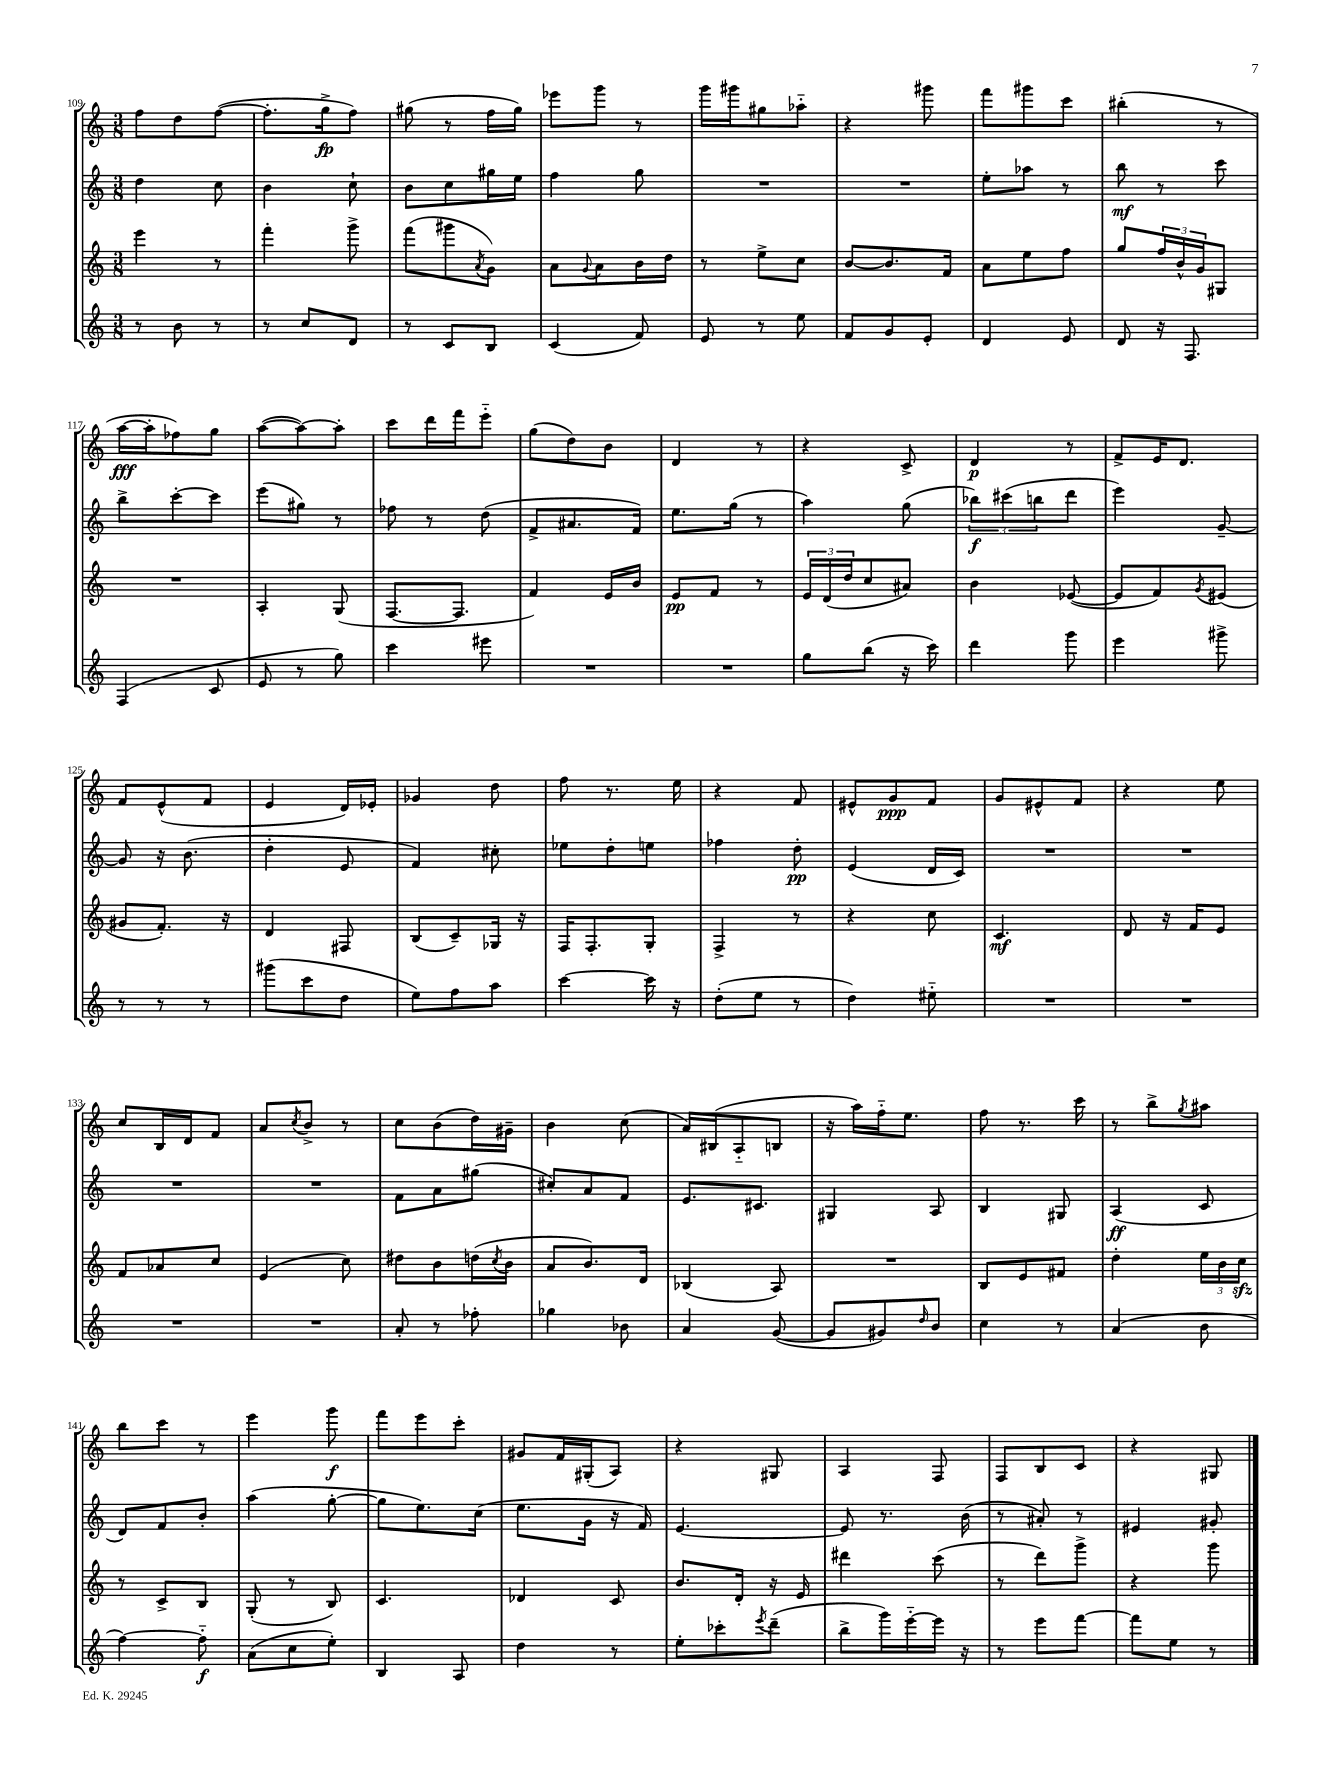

**kern	**kern	**kern	**kern
*staff4	*staff3	*staff2	*staff1
*clefG2	*clefG2	*clefG2	*clefG2
*k[]	*k[]	*k[]	*k[]
*M3/8	*M3/8	*M3/8	*M3/8
8r	4eee\	4dd\	8ff\L
8b\	.	.	8dd\
8r	8r	8cc\	([8ff\J
=	=	=	=
8r	4fff'\	4b\	8.ff'\]L
8cc/L	.	.	.
.	.	.	16gg^\k
8d/J	8ggg^\	8cc`\	8ff\J)
=	=	=	=
8r	(8fff\L	8b\L	(8gg#\
8c/L	8ggg#\	8cc\	8r
.	8qa/	.	.
8B/J	8g\J)	16gg#\L	16ff\LL
.	.	16ee\JJ	16gg#\JJ)
=	=	=	=
(4c/	8a\L	4ff\	8eee-\L
.	8qqg/	.	.
.	8a\	.	8ggg\J
8f/)	16b\L	8gg\	8r
.	16dd\JJ	.	.
=	=	=	=
8e/	8r	4.r	16ggg\LL
.	.	.	16ggg#\J
8r	8ee^\L	.	8gg#\
8ee\	8cc\J	.	8aa-'~\J
=	=	=	=
8f/L	[8b/L	4.r	4r
8g/	8.b/]	.	.
8e'/J	.	.	8ggg#\
.	16f/Jk	.	.
=	=	=	=
4d/	8a\L	8ee'\L	8fff\L
.	8ee\	8aa-\J	8ggg#\
8e/	8ff\J	8r	8ccc\J
=	=	=	=
8d/	8gg/L	8bb\	(4bb#'\
16r	24ff/L	8r	.
.	24b^^/	.	.
8.F/	.	.	.
.	24g/J	.	.
.	8G#/J	8ccc\	8r
=	=	=	=
(4F/	4.r	8bb^\L	[16aa\LL
.	.	.	16aa'\]J
.	.	[8ccc'\	8ff-\)
8c/	.	8ccc\]J	8gg\J
=	=	=	=
8e/	4A'/	(8eee\L	([8aa\L
8r	.	8gg#\J)	8aa\_)
8gg\)	(8G/	8r	8aa'\]J
=	=	=	=
4ccc\	[8.F/L	8ff-\	8ccc\L
.	.	8r	16ddd\L
.	8.F/]J	.	16fff\J
8eee#\	.	(8dd\	8eee'~\J
=	=	=	=
4.r	4f/)	8f^/L	(8gg\L
.	.	8.a#/	8dd\)
.	16e/LL	.	8b\J
.	16b/JJ	16f/Jk)	.
=	=	=	=
4.r	8e/L	8.ee\L	4d/
.	8f/J	.	.
.	.	(16gg\Jk	.
.	8r	8r	8r
=	=	=	=
8gg\L	24e/LL	4aa\)	4r
.	(24d/	.	.
.	24dd/J	.	.
(8bb\J	8cc/	.	.
16r	8a#/J)	(8gg\	8c^/
16ccc\)	.	.	.
=	=	=	=
4ddd\	4b\	12bb-\L)	4d/
.	.	(12ccc#\	.
.	.	12bb\	.
8ggg\	([8e-/	8ddd\J	8r
=	=	=	=
4eee\	8e-/]L	4eee\)	8f^/L
.	8f/)	.	16e/K
.	.	.	8.d/J
.	8qg/	.	.
8ggg#^\	(8e#/J	[8g~/	.
=	=	=	=
8r	8g#/L	8g/]	8f/L
8r	8.f'/J)	16r	(8e^^/
.	.	(8.b\	.
8r	.	.	8f/J
.	16r	.	.
=	=	=	=
(8ggg#\L	4d/	4dd'\	4e/
8ccc\	.	.	.
8dd\J	8F#/	8e/	16d/LL)
.	.	.	16e-'/JJ
=	=	=	=
8ee\L)	(8B/L	4f/)	4g-/
8ff\	8c~/)	.	.
8aa\J	16G-/Jk	8cc#'\	8dd\
.	16r	.	.
=	=	=	=
[4ccc\	16F/LK	8ee-\L	8ff\
.	8.F'/	.	.
.	.	8dd'\	8.r
16ccc\]	8G'/J	8ee\J	.
16r	.	.	16ee\
=	=	=	=
(8dd'\L	4F^/	4ff-\	4r
8ee\J	.	.	.
8r	8r	8dd'\	8f/
=	=	=	=
4dd\)	4r	(4e/	8e#^^/L
.	.	.	8g/
8ee#'~\	8cc\	16d/LL	8f/J
.	.	16c/JJ)	.
=	=	=	=
4.r	4.c/	4.r	8g/L
.	.	.	8e#^^/
.	.	.	8f/J
=	=	=	=
4.r	8d/	4.r	4r
.	16r	.	.
.	16f/LK	.	.
.	8e/J	.	8ee\
=	=	=	=
4.r	8f/L	4.r	8cc/L
.	8a-/	.	16B/L
.	.	.	16d/J
.	8cc/J	.	8f/J
=	=	=	=
4.r	(4e/	4.r	8a/L
.	.	.	8qcc/
.	.	.	8b^/J
.	8cc\)	.	8r
=	=	=	=
8a'/	8dd#\L	8f\L	8cc\L
8r	8b\	8a\	(8b\
8ff-'\	(16dd\L	(8gg#\J	16dd\L)
.	8qcc/	.	.
.	16b\JJ	.	16g#~\JJ
=	=	=	=
4gg-\	8a/L	8cc#'/L)	4b\
.	8.b/)	8a/	.
8b-\	.	8f/J	(8cc\
.	16d/Jk	.	.
=	=	=	=
4a/	(4B-/	8.e/L	16a/LL)
.	.	.	(16B#/J
.	.	.	8A'~/
.	.	8.c#/J	.
([8g/	8A/)	.	8B/J
=	=	=	=
8g/]L	4.r	4G#/	16r
.	.	.	16aa\LL)
8g#/)	.	.	16ff'~\J
.	.	.	8.ee\J
16qqdd/	.	.	.
8b/J	.	8A/	.
=	=	=	=
4cc\	8B/L	4B/	8ff\
.	8e/	.	8.r
8r	8f#/J	8G#/	.
.	.	.	16ccc\
=	=	=	=
(4a/	4dd'\	(4A/	8r
.	.	.	8bb^\L
.	.	.	8qgg/
8b\	24ee\LL	8c/	8aa#\J
.	24b\	.	.
.	24cc\JJ	.	.
=	=	=	=
[4ff\)	8r	8d/L)	8bb\L
.	8c^/L	8f/	8ccc\J
8ff'~\]	8B/J	8b'/J	8r
=	=	=	=
(8a\L	(8G'/	(4aa\	4eee\
8cc\	8r	.	.
8ee'\J)	8B/)	[8gg'\	8ggg\
=	=	=	=
4B/	4.c/	8gg\]L	8fff\L
.	.	8.ee\)	8eee\
8A/	.	.	8ccc'\J
.	.	(16cc\Jk	.
=	=	=	=
4dd\	4d-/	8.ee\L	8g#/L
.	.	.	16f/L
.	.	16g\Jk	(16G#'/J
8r	8c/	16r	8A/J)
.	.	16f/)	.
=	=	=	=
8ee'\L	8.b/L	[4.e/	4r
8ccc-'\	.	.	.
.	16d'/Jk	.	.
8qeee/	.	.	.
(8ddd~\J	16r	.	8G#/
.	16e/	.	.
=	=	=	=
8bb^\L	4ddd#\	8e/]	4A/
16ggg\L)	.	8.r	.
[16eee'~\	.	.	.
16eee\]JJ	(8ccc\	.	8F/
16r	.	(16b\	.
=	=	=	=
8r	8r	8r	8F/L
8eee\L	8ddd\L)	8a#'/)	8B/
[8fff\J	8ggg^\J	8r	8c/J
=	=	=	=
8fff\]L	4r	4e#/	4r
8ee\J	.	.	.
8r	8ggg\	8g#'/	8G#/
==	==	==	==
*-	*-	*-	*-
